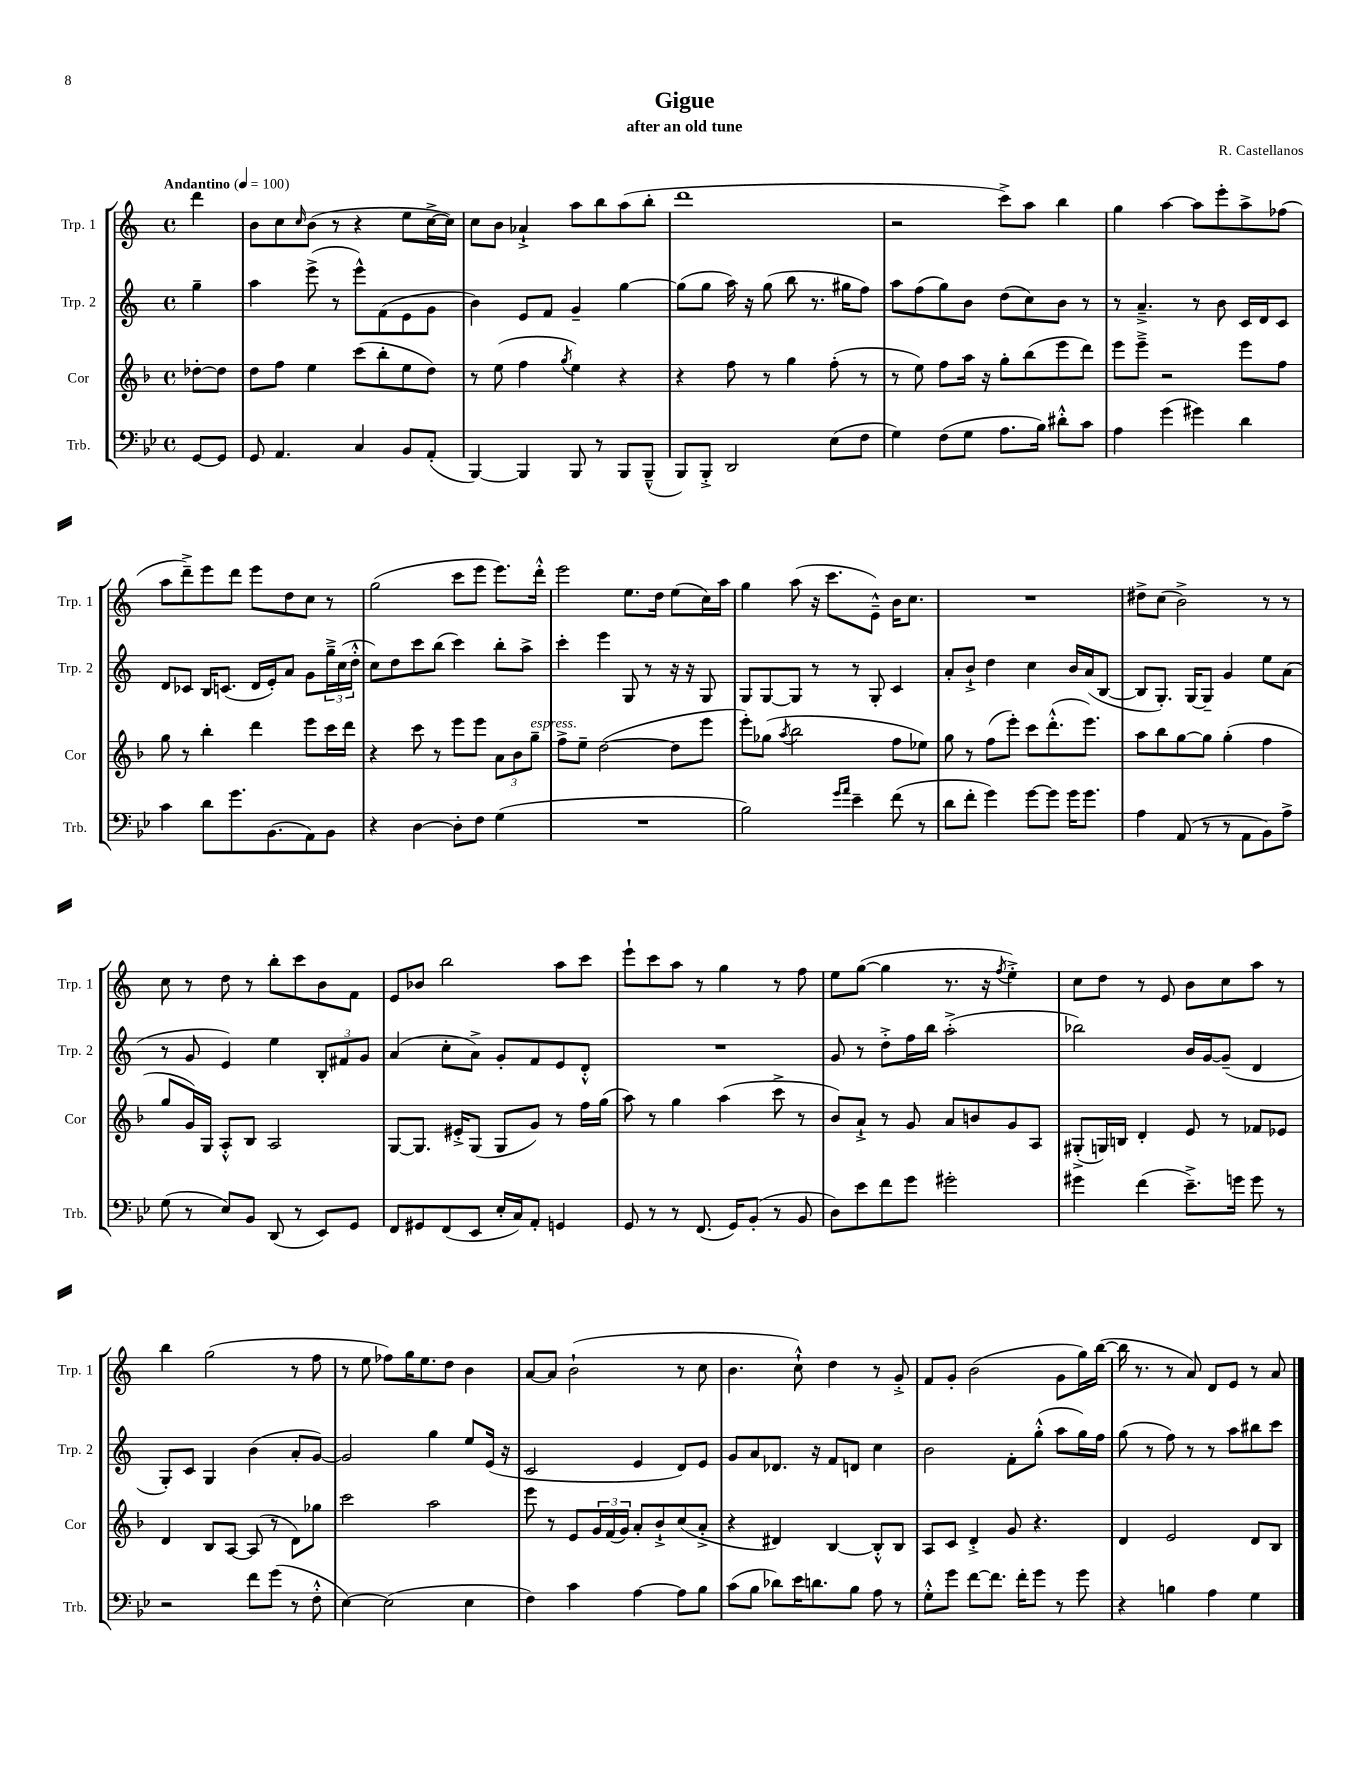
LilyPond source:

\header { title = "Gigue" composer = "R. Castellanos" subtitle = "after an old tune" }
<<
\new StaffGroup <<
\new Staff = "s0" \with { instrumentName = "Trp. 1" shortInstrumentName = "Trp. 1" } {
    \clef treble \key c \major \defaultTimeSignature \time 4/4 \partial 4 \tempo "Andantino" 4 = 100
    d'''4 |
    b'8 c''8 \grace { c''16 } b'8( r8 r4 e''8 c''16~-> c''16) |
    c''8 b'8 aes'4-!-> a''8 b''8 a''8( b''8-. |
    d'''1 |
    r2 c'''8->) a''8 b''4 |
    g''4 a''4~ a''8 e'''8-. a''8-> fes''8( |
    a''8 d'''8--->) e'''8 d'''8 e'''8 d''8 c''8 r8 |
    g''2( c'''8 e'''8 e'''8.) d'''16-.-^ |
    e'''2 e''8. d''16 e''8( c''16) a''16 |
    g''4 a''8( r16 c'''8. e'8---^) b'16 c''8. |
    R1 |
    dis''8-> c''8( b'2->) r8 r8 |
    c''8 r8 d''8 r8 b''8-. c'''8 b'8 f'8 |
    e'8 bes'8 b''2 a''8 c'''8 |
    e'''8-! c'''8 a''8 r8 g''4 r8 f''8 |
    e''8 g''8~( g''4 r8. r16 \acciaccatura { f''8 } e''4-.->) |
    c''8 d''8 r8 e'8 b'8 c''8 a''8 r8 |
    b''4 g''2( r8 f''8 |
    r8 e''8 fes''8) g''16 e''8. d''8 b'4 |
    a'8~ a'8 b'2-!( r8 c''8 |
    b'4. c''8-!-^) d''4 r8 g'8-.-> |
    f'8 g'8-. b'2( g'8 g''16) b''16~( |
    b''16 r8. r8 a'8) d'8 e'8 r8 a'8 \bar "|." |
}
\new Staff = "s1" \with { instrumentName = "Trp. 2" shortInstrumentName = "Trp. 2" } {
    \clef treble \key c \major \defaultTimeSignature \time 4/4 \partial 4
    g''4-- |
    a''4 e'''8->( r8 e'''8-^) f'8( e'8 g'8 |
    b'4) e'8 f'8 g'4-- g''4~ |
    g''8( g''8 a''16) r16 g''8( b''8 r8. gis''16 f''8) |
    a''8 f''8( g''8) b'8 d''8( c''8) b'8 r8 |
    r8 a'4.---> r8 b'8 c'16 d'16 c'8 |
    d'8 ces'8 b16 c'8.( d'16 e'16-.) a'8 g'8 \tuplet 3/2 { g''16---> c''16( d''16-.-^ } |
    c''8) d''8 c'''8 b''8( c'''4) b''8-. a''8-> |
    c'''4-. e'''4 g8 r8 r16 r16 g8 |
    g8 g8~ g8 r8 r8 g8-. c'4 |
    a'8-. b'8-!-> d''4 c''4 b'16 a'16( b8~ |
    b8 g8.-.) g16~ g8-- g'4 e''8 a'8( |
    r8 g'8 e'4) e''4 \tuplet 3/2 { b8-. fis'8 g'8 } |
    a'4( c''8-. a'8->) g'8-. f'8 e'8 d'8-.-^ |
    R1 |
    g'8 r8 d''8-.-> f''16 b''16 a''2-.->( |
    bes''2) b'16 g'16~ g'8--( d'4 |
    g8-.) c'8 g4 b'4( a'8-. g'8~) |
    g'2 g''4 e''8 e'16( r16 |
    c'2 e'4 d'8) e'8 |
    g'8 a'8 des'8. r16 f'8 d'8 c''4 |
    b'2 f'8-. g''8-.-^( a''8 g''16) f''16 |
    g''8( r8 f''8) r8 r8 a''8 bis''8 c'''8 \bar "|." |
}
\new Staff = "s2" \with { instrumentName = "Cor" shortInstrumentName = "Cor" } {
    \clef treble \key f \major \defaultTimeSignature \time 4/4 \partial 4
    des''8~-. des''8 |
    d''8 f''8 e''4 c'''8( bes''8-. e''8 d''8) |
    r8 e''8( f''4 \acciaccatura { g''8 } e''4) r4 |
    r4 f''8 r8 g''4 f''8-.( r8 |
    r8 e''8) f''8 a''16 r16 g''8-. bes''8( e'''8 d'''8) |
    e'''8 e'''8---> r2 e'''8 f''8 |
    g''8 r8 bes''4-. d'''4 e'''8 c'''16 d'''16 |
    r4 c'''8 r8 e'''8 e'''8 \tuplet 3/2 { a'8 bes'8 g''8--^\markup { \italic "espress." } } |
    f''8-> e''8-- d''2~( d''8 e'''8 |
    e'''8-.) ges''8( \acciaccatura { a''8 } bes''2 f''8 ees''8) |
    g''8 r8 f''8( e'''8-.) c'''8 d'''8.-.-^( e'''8.) |
    a''8 bes''8 g''8~ g''8 g''4-.( f''4 |
    g''8 g'16) g16 a8-.-^ bes8 a2 |
    g8~ g8. eis'16-.-> g8( g8 g'8) r8 f''16 g''16( |
    a''8) r8 g''4 a''4( c'''8-> r8 |
    bes'8) a'8-!-> r8 g'8 a'8 b'8 g'8 a8 |
    gis8-.->( g16) b16 d'4-. e'8 r8 fes'8 ees'8 |
    d'4 bes8 a8~ a8( r8 d'8) ges''8 |
    c'''2 a''2 |
    e'''8 r8 e'8 \tuplet 3/2 { g'16 f'16( g'16) } a'8-. bes'8-!-> c''8( a'8-.-> |
    r4 dis'4) bes4~ bes8-.-^ bes8 |
    a8 c'8 d'4-.-> g'8 r4. |
    d'4 e'2 d'8 bes8 \bar "|." |
}
\new Staff = "s3" \with { instrumentName = "Trb." shortInstrumentName = "Trb." } {
    \clef bass \key bes \major \defaultTimeSignature \time 4/4 \partial 4
    g,8~ g,8 |
    g,8 a,4. c4 bes,8 a,8-.( |
    bes,,4~) bes,,4 bes,,8 r8 bes,,8 bes,,8---^( |
    bes,,8) bes,,8-.-> d,2 ees8( f8 |
    g4) f8( g8 a8. bes16) dis'8-.-^ c'8 |
    a4 g'4( gis'4) d'4 |
    c'4 d'8 g'8. bes,8.( a,8) bes,8 |
    r4 d4~ d8-. f8 g4( |
    R1 |
    bes2) \grace { g'16 a'16 } ees'4-- f'8( r8 |
    d'8 f'8-. g'4) g'8~ g'8 g'16 g'8. |
    a4 a,8( r8 r8 a,8 bes,8) a8-> |
    g8( r8 ees8) bes,8 d,8( r8 ees,8) g,8 |
    f,8 gis,8 f,8( ees,8 ees16-. c16) a,8-. g,4 |
    g,8 r8 r8 f,8.( g,16) bes,8-.( r8 bes,8 |
    d8) ees'8 f'8 g'8 gis'2-. |
    gis'4 f'4( ees'8.--->) g'16 g'8 r8 |
    r2 f'8 g'8( r8 f8-.-^ |
    ees4~) ees2( ees4 |
    f4) c'4 a4~ a8 bes8 |
    c'8( bes8 des'8) ees'16 d'8. bes8 a8 r8 |
    g8-.-^ g'8 f'8~ f'8. f'16-. g'8 r8 g'8 |
    r4 b4 a4 g4 \bar "|." |
}
>>
>>
\layout { \context { \Score \remove "Bar_number_engraver" } }
